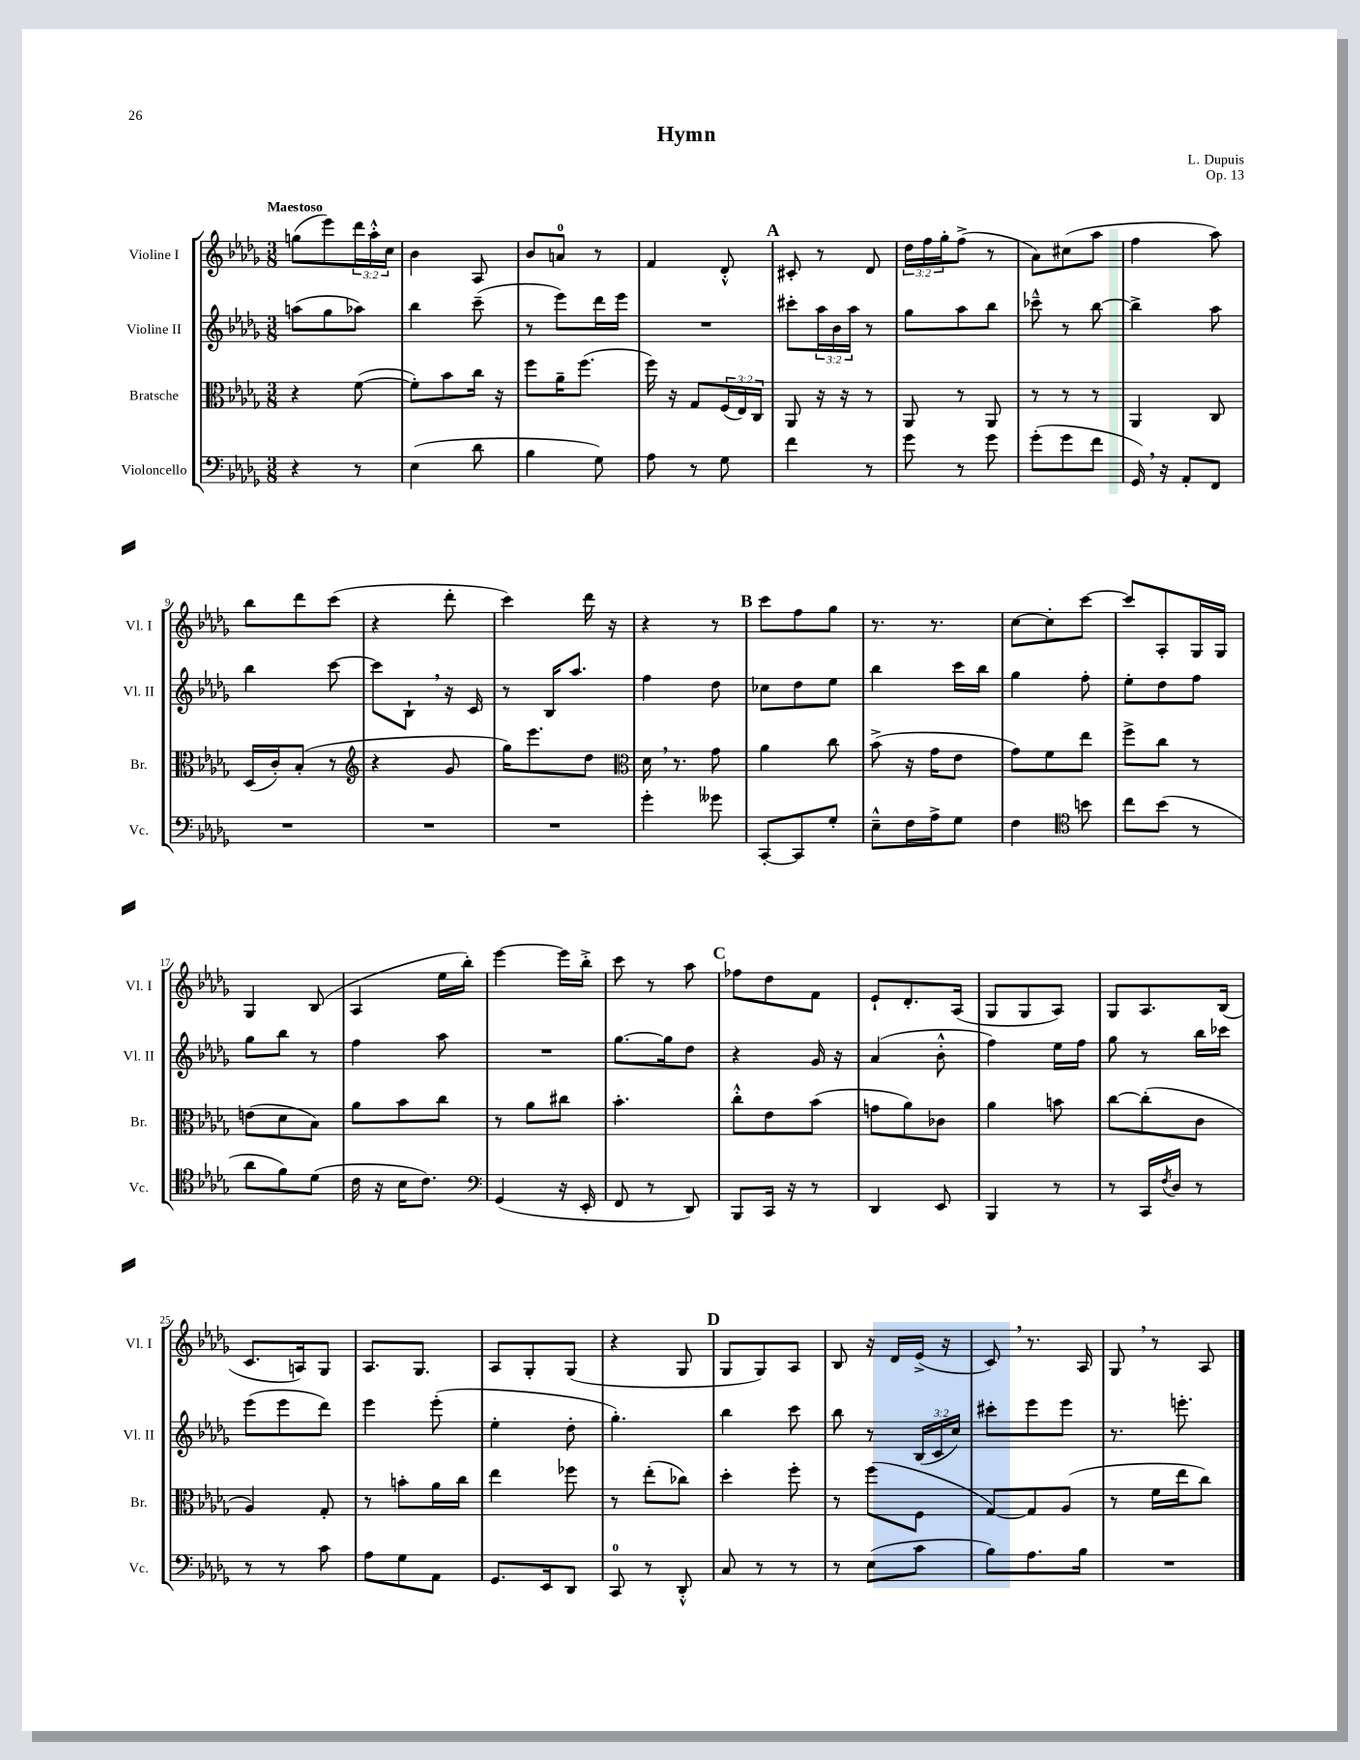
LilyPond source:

\header { title = "Hymn" composer = "L. Dupuis" opus = "Op. 13" }
<<
\new StaffGroup <<
\new Staff = "s0" \with { instrumentName = "Violine I" shortInstrumentName = "Vl. I" } {
    \clef treble \key des \major \numericTimeSignature \time 3/8 \override Staff.TupletNumber.text = #tuplet-number::calc-fraction-text \tempo "Maestoso"
    g''8( ees'''8) \tuplet 3/2 { des'''16 aes''16-.-^ c''16 } |
    bes'4 aes8 |
    bes'8 a'8-0 r8 |
    f'4 des'8-.-^ |
    \mark \markup { \bold "A" } cis'8-. r8 des'8 |
    \tuplet 3/2 { des''16 f''16 ges''16-. } f''8->( r8 |
    aes'8) cis''8( aes''8 |
    f''4 aes''8) |
    bes''8 des'''8 c'''8( |
    r4 des'''8-. |
    c'''4) des'''16 r16 |
    r4 r8 |
    \mark \markup { \bold "B" } c'''8 f''8 ges''8 |
    r8. r8. |
    c''8~ c''8-. c'''8~ |
    c'''8 aes8-. ges16 ges16 |
    ges4 bes8( |
    aes4 ees''16 bes''16-.) |
    ees'''4~ ees'''16 bes''16-.-> |
    c'''8 r8 aes''8 |
    \mark \markup { \bold "C" } fes''8 des''8 f'8 |
    ees'8-! des'8.-. aes16( |
    ges8 ges8 aes8) |
    ges8 aes8. bes16( |
    c'8. a16) ges8 |
    aes8. ges8. |
    aes8 ges8-. ges8( |
    r4 ges8 |
    \mark \markup { \bold "D" } ges8 ges8) aes8 |
    bes8 r16 des'16 ees'16->( r16 |
    c'8) \breathe r8. aes16 |
    ges8 \breathe r8 aes8 \bar "|." |
}
\new Staff = "s1" \with { instrumentName = "Violine II" shortInstrumentName = "Vl. II" } {
    \clef treble \key des \major \numericTimeSignature \time 3/8 \override Staff.TupletNumber.text = #tuplet-number::calc-fraction-text
    a''8( ges''8 aes''8) |
    bes''4 c'''8--( |
    r8 ees'''8) des'''16 ees'''16 |
    R4. |
    \mark \markup { \bold "A" } cis'''8-. \tuplet 3/2 { aes''16 bes'16 aes''16 } r8 |
    ges''8 aes''8 bes''8 |
    ces'''8---^ r8 bes''8~ |
    bes''4-> aes''8 |
    bes''4 c'''8~ |
    c'''8 bes8-! \breathe r16 c'16 |
    r8 bes16 aes''8. |
    f''4 des''8 |
    \mark \markup { \bold "B" } ces''8 des''8 ees''8 |
    bes''4 c'''16 bes''16 |
    ges''4 f''8-. |
    ees''8-. des''8 f''8 |
    ges''8 bes''8 r8 |
    f''4 aes''8 |
    R4. |
    ges''8.~ ges''16 des''8 |
    \mark \markup { \bold "C" } r4 ges'16 r16 |
    aes'4( bes'8-.-^ |
    f''4) ees''16 f''16 |
    ges''8 r8 bes''16 ces'''16 |
    ees'''8( ees'''8 des'''8) |
    ees'''4 ees'''8-.( |
    ees''4-. des''8-. |
    ges''4.-.) |
    \mark \markup { \bold "D" } bes''4 c'''8 |
    bes''8 r8 \tuplet 3/2 { bes16( c'16 c''16) } |
    cis'''8-. ees'''8 ees'''8 |
    r8. e'''8.-. \bar "|." |
}
\new Staff = "s2" \with { instrumentName = "Bratsche" shortInstrumentName = "Br." } {
    \clef alto \key des \major \numericTimeSignature \time 3/8 \override Staff.TupletNumber.text = #tuplet-number::calc-fraction-text
    r4 f'8~( |
    f'8-.) bes'8 c''16 r16 |
    f''8 aes'16-- f''8.( |
    f''16) r16 ges8 \tuplet 3/2 { f16( ees16) c16 } |
    \mark \markup { \bold "A" } aes,8 r16 r16 r8 |
    aes,8 r8 aes,8 |
    r8 r8 r8 |
    aes,4 c8 |
    des16( c'16-.) bes8-.( r8 |
    \clef treble r4 ges'8 |
    ges''16) ees'''8. des''8 |
    \clef alto des'16 \breathe r8. ges'8 |
    \mark \markup { \bold "B" } aes'4 c''8 |
    bes'8->( r16 ges'16 ees'8 |
    ges'8) f'8 ees''8 |
    f''8-> c''8 r8 |
    e'8( des'8 bes8) |
    aes'8 bes'8 c''8 |
    r8 aes'8 cis''8 |
    bes'4.-. |
    \mark \markup { \bold "C" } c''8-.-^ ees'8 bes'8( |
    g'8 aes'8) ces'8 |
    aes'4 b'8 |
    c''8~ c''8-.( c'8 |
    aes4) ges8-. |
    r8 b'8-. aes'16 c''16 |
    ees''4 fes''8 |
    r8 ees''8-.( ces''8) |
    \mark \markup { \bold "D" } des''4-. f''8-. |
    r8 f''8( f8 |
    ges8~) ges8 aes8( |
    r8 f'16 ees''16 c''8) \bar "|." |
}
\new Staff = "s3" \with { instrumentName = "Violoncello" shortInstrumentName = "Vc." } {
    \clef bass \key des \major \numericTimeSignature \time 3/8
    r4 r8 |
    ees4( des'8 |
    bes4 ges8) |
    aes8 r8 ges8 |
    \mark \markup { \bold "A" } f'4 r8 |
    ges'8 r8 ges'8 |
    ges'8-.( ges'8 f'8 |
    ges,16) \breathe r16 aes,8-. f,8 |
    R4. |
    R4. |
    R4. |
    ges'4-. geses'8 |
    \mark \markup { \bold "B" } c,8~-. c,8 ges8-. |
    ees8---^ f16 aes16-> ges8 |
    f4 \clef tenor b'8 |
    c''8 bes'8( r8 |
    aes'8 f'8) des'8( |
    c'16 r16 bes16 c'8.) |
    \clef bass ges,4( r16 ees,16-. |
    f,8 r8 des,8) |
    \mark \markup { \bold "C" } bes,,8 c,16 r16 r8 |
    des,4 ees,8 |
    bes,,4 r8 |
    r8 c,16 \acciaccatura { f8 } des16 r8 |
    r8 r8 c'8 |
    aes8 ges8 aes,8 |
    ges,8. ees,16 des,8 |
    c,8-0 r8 des,8-.-^ |
    \mark \markup { \bold "D" } c8 r8 r8 |
    r8 ees8( c'8 |
    bes8) aes8. bes16 |
    R4. \bar "|." |
}
>>
>>
